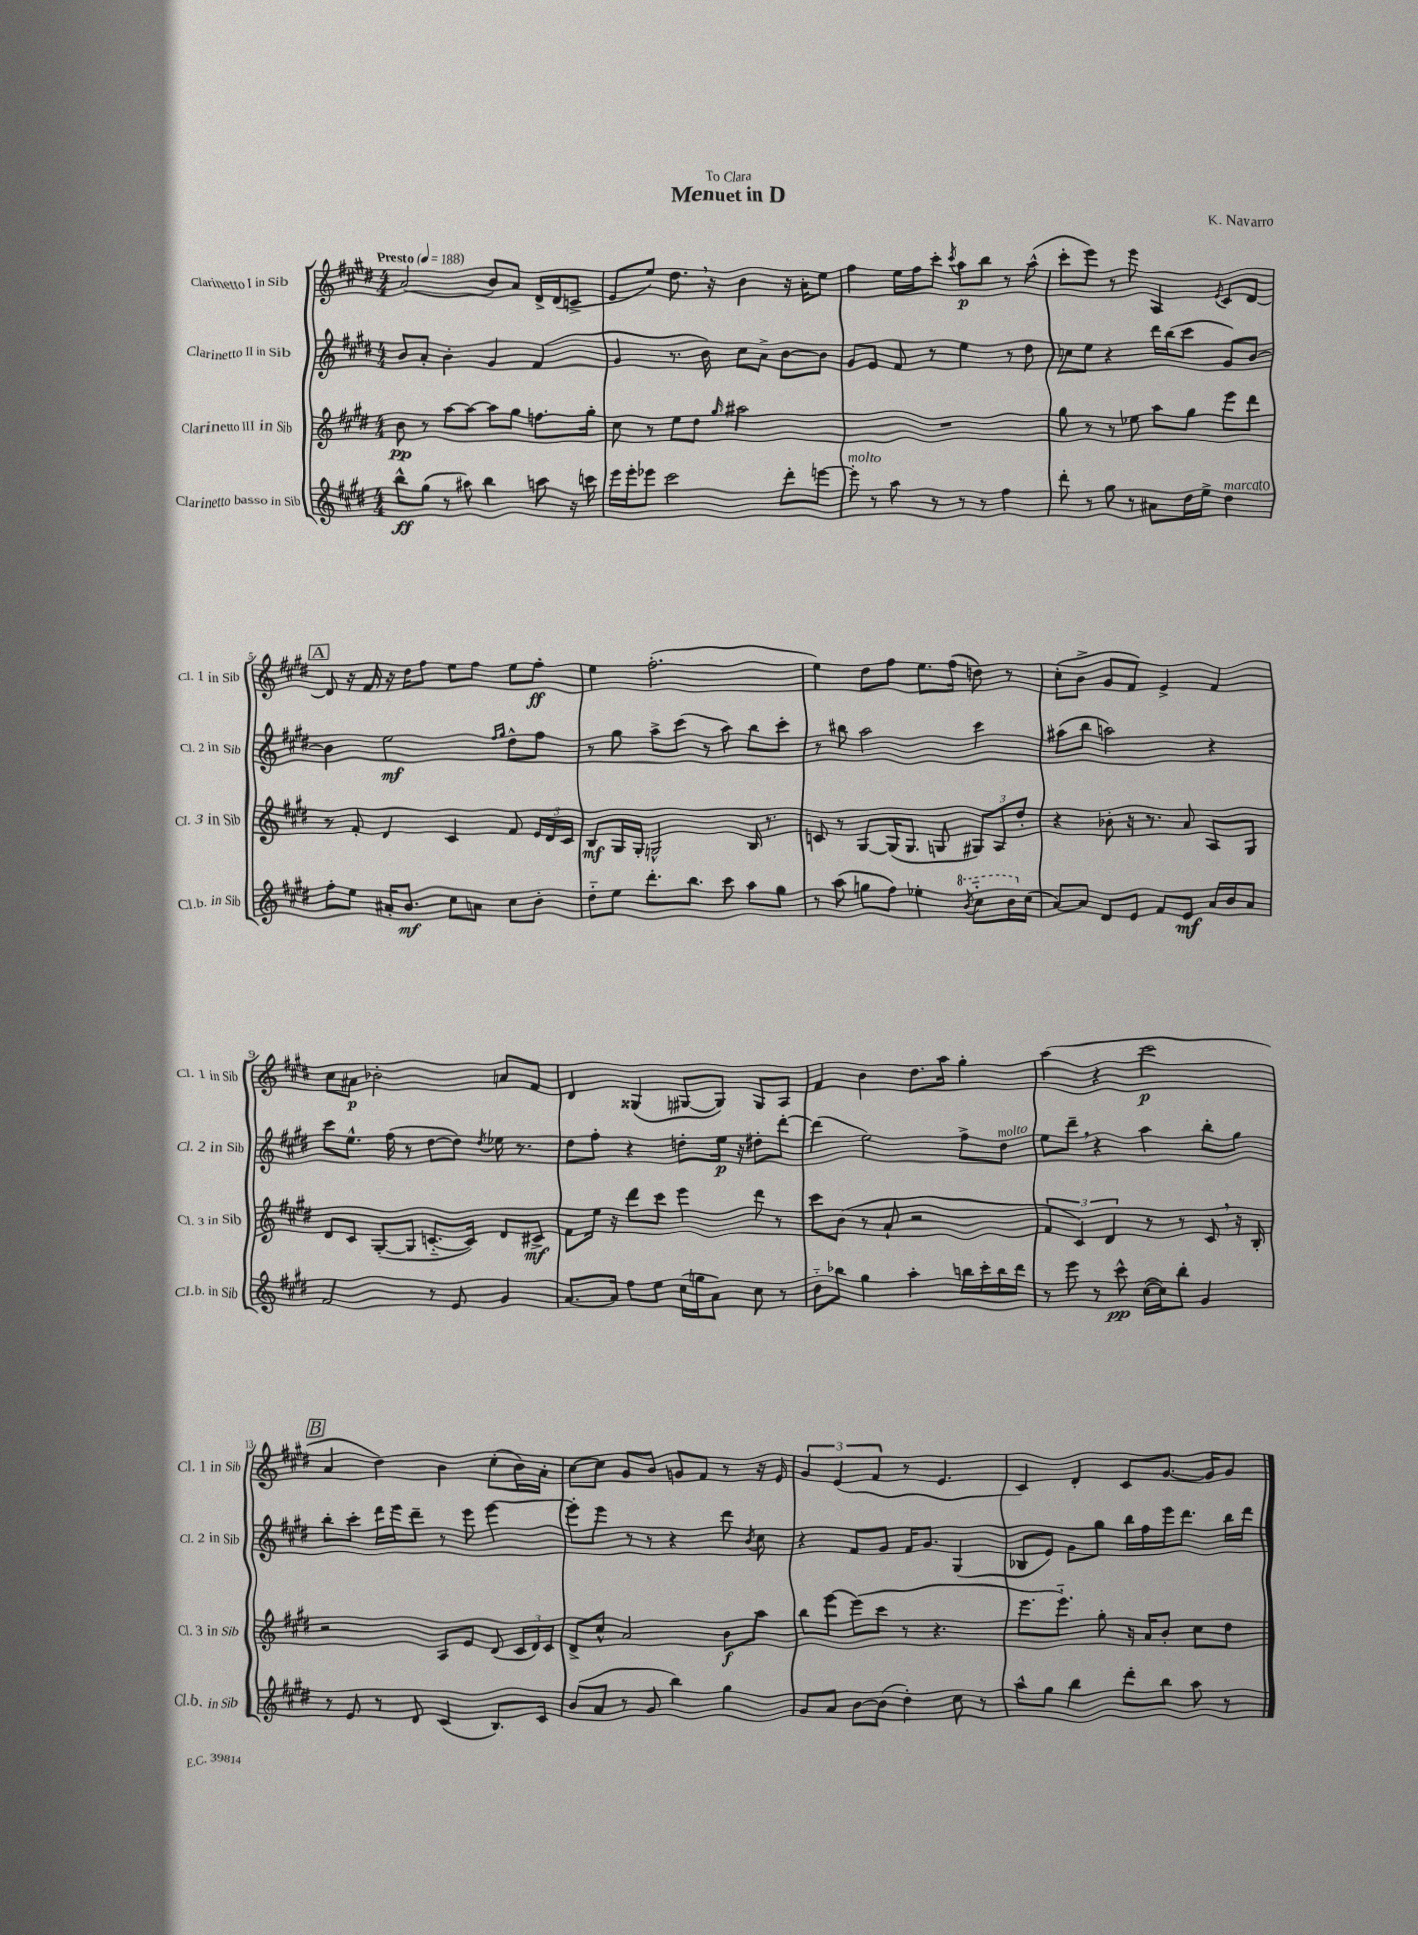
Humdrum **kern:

**kern	**kern	**kern	**kern
*staff4	*staff3	*staff2	*staff1
*clefG2	*clefG2	*clefG2	*clefG2
*k[f#c#g#d#]	*k[f#c#g#d#]	*k[f#c#g#d#]	*k[f#c#g#d#]
*M4/4	*M4/4	*M4/4	*M4/4
*MM188	*MM188	*MM188	*MM188
8bb^^	8b	8b	(2a
(8gg#	8r	8a'	.
8r	[8aa	4b'	.
8aa#)	8aa_	.	.
4bb	8aa]	4g#	8b)
.	8gg#	.	8a
8aa	8.ff	(4f#	16d#^
.	.	.	(16d#
16r	.	.	8c^
16ccc	16gg#'	.	.
=	=	=	=
16eee	8cc#	4g#	8e
16eee'	.	.	.
8eee-	8r	.	8ee)
2ccc#	8ee	8.r	8.dd#
.	8dd#	.	.
.	.	16b)	16r
.	16qqgg#	.	.
.	2aa#	8cc#	4b
.	.	8a^	.
8ddd#'	.	[8b	16r
.	.	.	16a'
[8eee	.	8b]	8ee
=	=	=	=
8eee']	1r	8g#	4ff#
8r	.	8e	.
8aa	.	8f#	16ee
.	.	.	16ff#
8r	.	8r	8ccc#'
.	.	.	8qccc#
8r	.	4ee	8aa
8r	.	.	8bb
4ff#	.	8r	8r
.	.	8dd#	(8aa^^
=	=	=	=
8ddd#'	8gg#	8cc	8ccc#'
8r	8r	8ee	8eee)
8gg#	8r	4r	8r
8r	8ee-	.	8eee
8a#	8aa	16ddd#	4A
.	.	(16bb	.
16dd#	8gg#	8ccc#	.
16ee^	.	.	.
.	.	.	8qe
4dd#	8eee	8g#)	8c#
.	8ddd#	[8b	[8d#
=	=	=	=
8ff#'	8r	4b]	8d#]
8ee	8f#'	.	16r
.	.	.	16f#
16a#'	4d#	2ee	16r
8.b	.	.	16dd#
.	.	.	8ff#
8cc#	4c#	.	8ee
8a	.	.	8ff#
.	.	16qqff#	.
.	.	16qqgg#	.
8cc#	8f#	8dd#^^	8ee
8b'	24e	8ff#	8ff#'
.	24d#	.	.
.	24c#	.	.
=	=	=	=
8dd#'~	8B	8r	4ee
8ee	16G#	8gg#	.
.	16G#'	.	.
8.ddd#'	2G^^	8aa^	(2.ff#'
.	.	(8ccc#	.
8.bb	.	.	.
.	.	8r	.
8ccc#	.	8aa)	.
8aa	16B	8bb	.
.	8.r	.	.
8gg#	.	8ccc#'	.
=	=	=	=
8r	8c	8r	4ee)
(8aa	8r	8bb#	.
8gg	[8G#	2aa	8dd#
8ff#)	(16G#]	.	8ff#
.	8.G#	.	.
4ee-'	.	.	8.ee
.	8G	.	.
.	.	.	(16ff#
8qbb	.	.	.
8ccc#'~	12G#)	4ccc#	8dd)
.	12A	.	.
16bb	.	.	8r
.	12dd#'	.	.
(16cc#	.	.	.
=	=	=	=
[8a)	4r	(8aa#	(8cc#'
8a]	.	8bb	8b^
8d#	8b-'	2aa)	8g#
8e	16r	.	8f#)
.	8.r	.	.
8f#	.	.	4e^
8e	8a	.	.
16a	8A	4r	4f#
16b	.	.	.
8a	8G#	.	.
=	=	=	=
2f#	8d#	8ccc#	8cc#
.	8c#	8.ee^^	8a#
.	([8G#'	.	2b-'
.	.	(16ff#	.
.	8G#]	8r	.
8r	[8.c'~	[8dd#	.
8e	.	8dd#])	.
.	16c])	.	.
.	.	8qdd#	.
4g#	8d#	16ee-	8a
.	.	8.r	.
.	8c#^	.	8f#
=	=	=	=
[8.a	8f#	8dd#	4d#
.	16ee	8ff#'	.
16a]	16r	.	.
8ff#	8ddd#	4r	(4G##
8ee	8ccc#	.	.
(16cc#	4eee	8dd'	[8G#
16gg	.	.	.
8a)	.	16ee	8G#])
.	.	16r	.
8cc#	8ddd#	8dd#'	8G#
8r	8r	[8ddd#'	8A
=	=	=	=
8b'~	8ccc#	(4ddd#]	4f#
8bb-	(8b	.	.
4gg#	8r	2ee)	4b
.	8a`	.	.
4aa'	2r	.	8.dd#
.	.	.	16aa
16bb	.	8ff#^	4gg#'
16ccc#'	.	.	.
16bb	.	8dd#	.
16ddd#	.	.	.
=	=	=	=
8r	6f#	8ee	(4aa
8eee	.	8ddd#~	.
.	6c#)	.	.
8r	.	4r	4r
.	6d#	.	.
8ccc#^^	.	.	.
([16cc#	8r	4aa	2ccc#
16cc#])	.	.	.
8bb'	8r	.	.
4g#	8c#	8bb'	.
.	16r	8gg#	.
.	16B'	.	.
=	=	=	=
8r	2r	8bb'	4a
8e	.	8ccc#'	.
8r	.	16ddd#	4dd#)
.	.	16eee	.
8d#	.	8ddd#~	.
(4c#	8A	8r	4b
.	8e	8eee	.
8.B)	(8d#	[4eee	(8cc#'
.	24c#	.	16b)
.	24d#)	.	.
16c#	.	.	16a'
.	24c#	.	.
=	=	=	=
(8b	8d#^	8eee']	[8cc#
8a	8cc#^^	8eee	8cc#]
8r	2a	8r	8g#
8g#	.	8r	8b
4bb)	.	4r	8g
.	.	.	8f#
4gg#	8b	8ddd#	8r
.	.	8qb	.
.	8aa	8cc#	16r
.	.	.	16e
=	=	=	=
8g#	8bb	4r	6g#
8a	[8eee	.	.
.	.	.	(6e
[8b	(8eee]	8f#	.
.	.	.	6f#
(8b]	8ccc#	8g#	.
4dd#')	8r	16f#	8r
.	.	8.g#	.
.	4.r	.	4.e
8cc#	.	(4G#	.
8r	.	.	.
=	=	=	=
8aa^^	8.eee	8B-	4c#)
8gg#	.	8e)	.
.	8.eee'~)	.	.
4bb	.	8g#	4d#'
.	8gg#'	8gg#	.
8ddd#'	16r	16bb	8c#
.	16a	16ff#	.
8bb	8b'	16eee	[8.g#
.	.	8.ddd#	.
8aa	8cc#	.	.
.	.	.	16g#]
8r	8dd#	16bb	8g#
.	.	16ddd#	.
==	==	==	==
*-	*-	*-	*-
